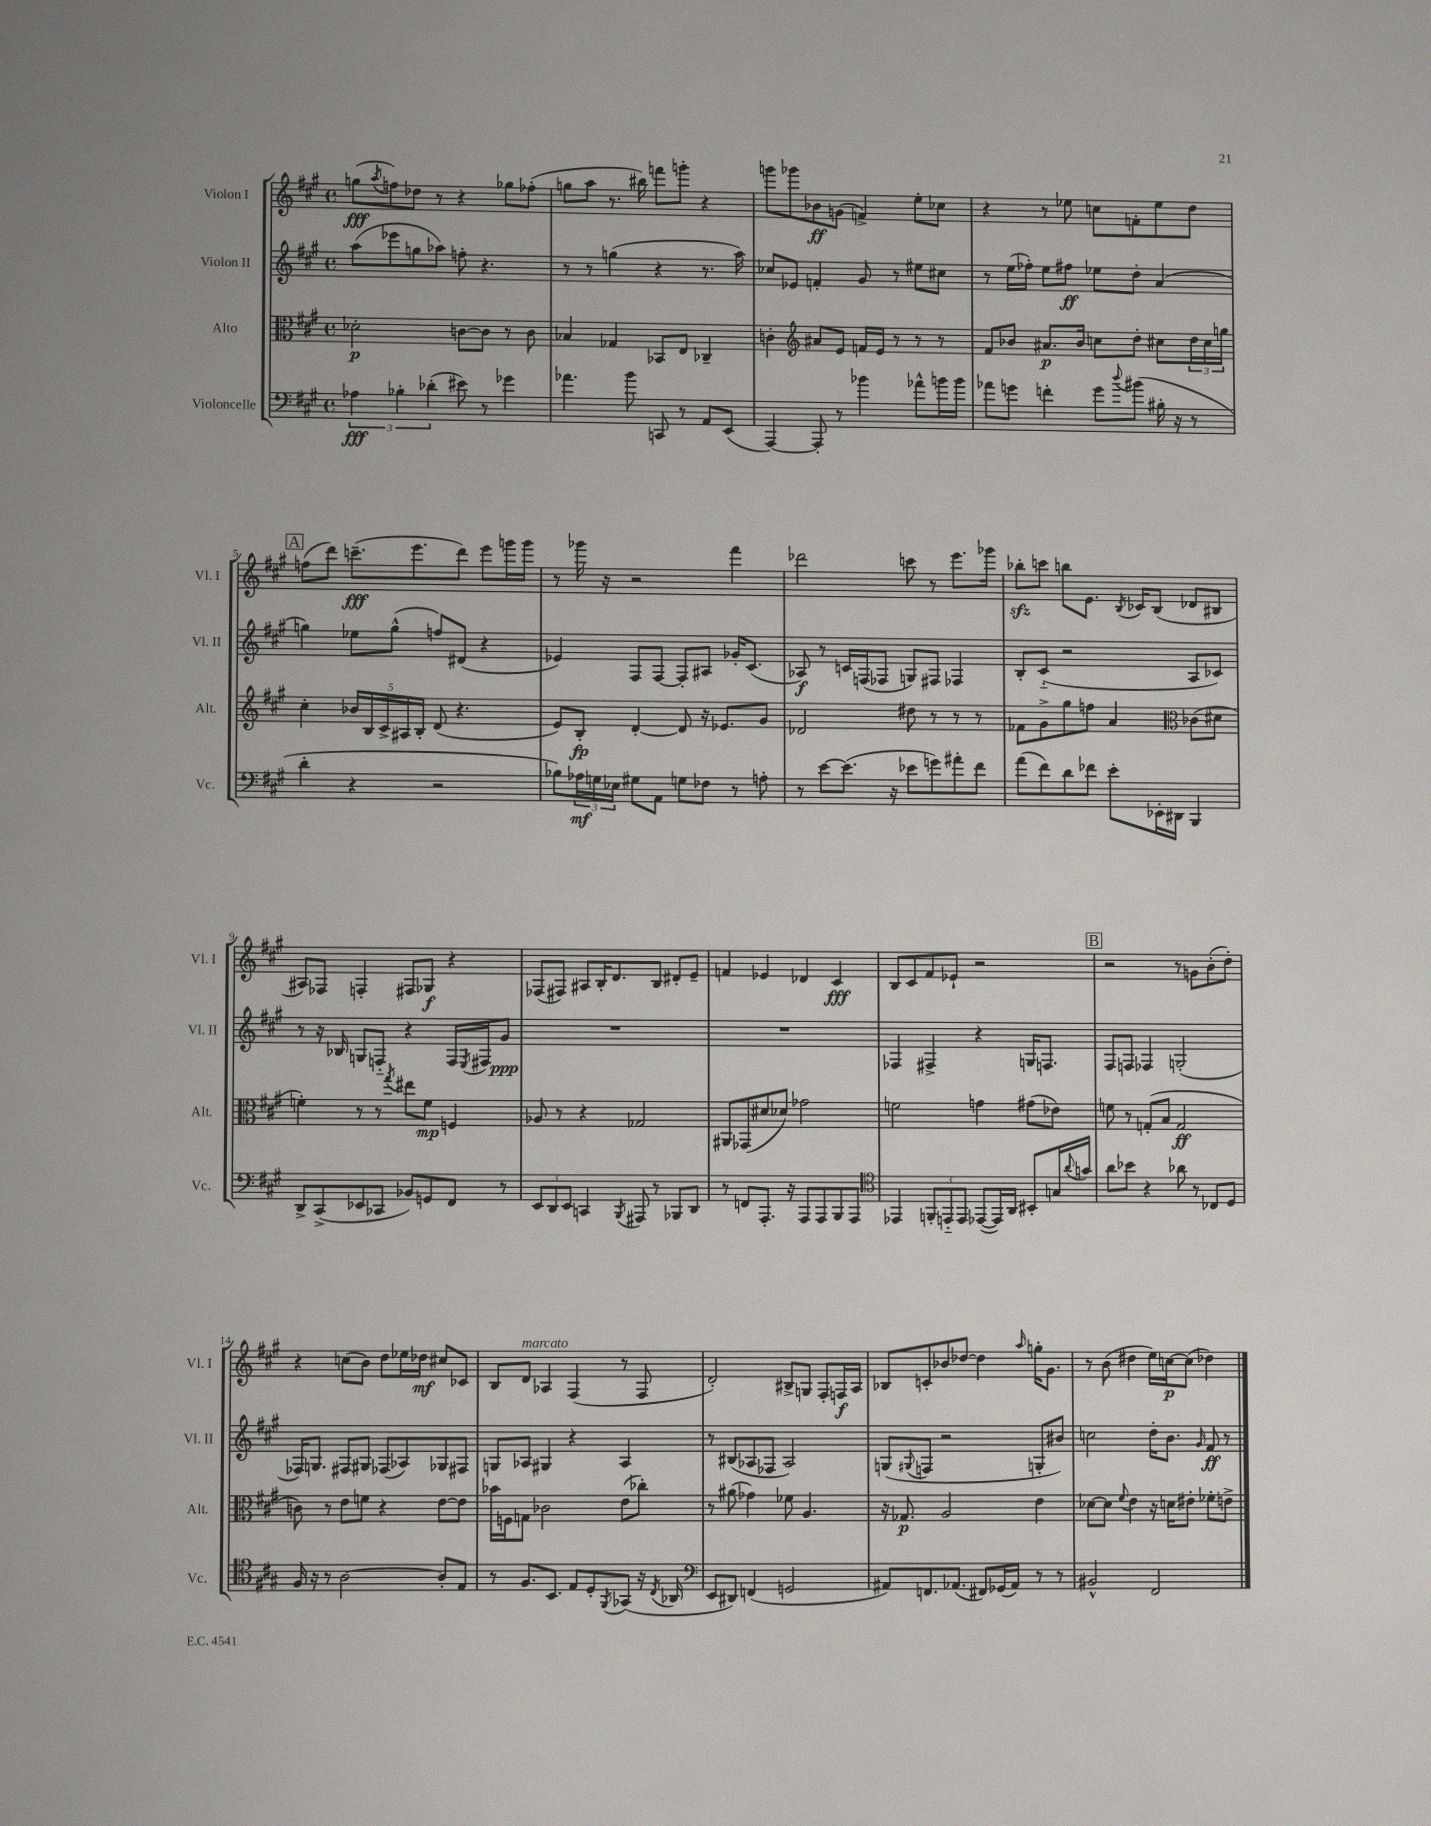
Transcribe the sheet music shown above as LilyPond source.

<<
\new StaffGroup <<
\new Staff = "s0" \with { instrumentName = "Violon I" shortInstrumentName = "Vl. I" } {
    \clef treble \key a \major \defaultTimeSignature \time 4/4
    g''8\fff( \acciaccatura { a''8 } f''8) des''8 r8 r4 ges''8 fes''8-.( |
    g''8 a''8 r8. bis''16) f'''8 g'''8-. r4 |
    g'''8 ges'''8 bes'8\ff g'8( f'4->) e''8-. ces''8 |
    r4 r8 ees''8 c''8 f'8-. ees''8 d''8 |
    \mark \markup { \box "A" } f''8( d'''8) c'''8.--\fff( e'''8. d'''8) e'''8 g'''16 g'''16 |
    r8 ges'''16 r16 r2 fis'''4 |
    des'''2 c'''8 r8 e'''8. ges'''16 |
    bes''8-.\sfz c'''8 b''8 e'8. \acciaccatura { b8 } ces'16 b8( des'8 bis8 |
    ais8) fes8 f4-. fis8 ges8\f r4 |
    fes8( fis8) ais8 b16-. d'8. b8 dis'8-. e'8-- |
    f'4 ees'4 des'4 cis'4\fff |
    b8 cis'8 fis'8 ees'8-! r2 |
    \mark \markup { \box "B" } r2 r8 g'8 b'8-.( d''8-.) |
    r4 c''8( b'8) d''8 ees''16 des''16\mf cis''8 ces'8 |
    b8 d'8^\markup { \italic "marcato" } aes4 fis4( r8 fis8 |
    d'2-.) bis8-> g8 fis8-. f16\f a16 |
    bes8 c'8-. bes'8 des''8~ des''4 \grace { a''16 } g''16-. gis'8. |
    r8 b'8( dis''4 e''16) c''16~\p c''8( des''4) \bar "|." |
}
\new Staff = "s1" \with { instrumentName = "Violon II" shortInstrumentName = "Vl. II" } {
    \clef treble \key a \major \defaultTimeSignature \time 4/4
    a''8( ees'''8 g''8 aes''8) f''8-. r4. |
    r8 r8 g''4( r4 r8. a''16) |
    ces''8 ees'8 f'4-. gis'8 r8 eis''8 cis''8 |
    r8 e''16( fes''16-.) e''8 fis''8\ff ees''8 d''8-. a'4( |
    \mark \markup { \box "A" } g''4) ees''8 g''8-^( f''8) dis'8( r4 |
    ees'4) fis8 fis8~ fis8-. ais8 ges'16-. cis'8.( |
    aes8\f) r8 c'16 f16( fes8 g8) fis8 fes4 |
    b8-. cis'8-_( r2 a8 ces'8) |
    r8 r16 bes16 g8 f8-_ r4 f16 \acciaccatura { e8 } fis16 gis'8\ppp |
    R1 |
    R1 |
    fes4 fis4-> r4 g16 f8. |
    \mark \markup { \box "B" } fis8 f8 fes4 g2-.( |
    fes16) g8. fis8 gis8 fes8( aes8) ges8 fis8 |
    g8 aes8 gis4 r4 aes4 |
    r8 bis8( aes8 fes8 aes2) |
    g8( \appoggiatura { gis8 } f8 r2 g8-. bis'8) |
    c''2 d''16-. b'8. \grace { gis'16 } fis'8\ff r8 \bar "|." |
}
\new Staff = "s2" \with { instrumentName = "Alto" shortInstrumentName = "Alt." } {
    \clef alto \key a \major \defaultTimeSignature \time 4/4
    des'2-.\p c'8~ c'8 r8 c'8 |
    bes4 ges4 bes,8 e8 ces4-- |
    c'4-. \clef treble ais'8 e'8 f'16 e'16 r8 r8 r8 |
    fis'8 bes'8 ais'8.\p bes'16 c''8 d''8-. cis''8 \tuplet 3/2 { d''16 cis''16 g''16 } |
    \mark \markup { \box "A" } cis''4-. \tuplet 5/4 { bes'16 b16 cis'16-> ais16 b16-. } d'8( r4. |
    e'8) b8-.\fp d'4~-. d'8 r16 ees'8. gis'8 |
    des'2 dis''8 r8 r8 r8 |
    fes'8 gis'8-> gis''8 f''8 a'4 \clef alto ces'8( dis'8 |
    f'4-.) r8 r8 \acciaccatura { gis''8 } eis''8 f'8\mp f4 |
    aes8 r8 r4 ges2 |
    ais,8 ges,8( dis'8 des'8) ges'2 |
    f'2 g'4 gis'8( ees'8) |
    \mark \markup { \box "B" } f'8 r8 g8-.( b8 g2\ff |
    c'8) r8 e'8 f'8 r4 e'8~ e'8 |
    bes'16 f16 g8 ces'2 e'8( ces''8-.) |
    r8 ais'8( ges'4) fes'8 a4. |
    r16 ges8.\p a2 e'4 |
    des'8~ des'8 \appoggiatura { fis'8 } e'4 r16 d'16 eis'8-. fes'8-. e'8-> \bar "|." |
}
\new Staff = "s3" \with { instrumentName = "Violoncelle" shortInstrumentName = "Vc." } {
    \clef bass \key a \major \defaultTimeSignature \time 4/4
    \tuplet 3/2 { aes4\fff bes4-. des'4-.( } eis'8) r8 ges'4 |
    aes'4. b'8 c,8 r8 a,8 e,8( |
    a,,4~) a,,8-. r8 bes'4 aes'8-^ b'16 b'16 |
    aes'8 g'8 f'4-. g'8 \appoggiatura { d''8 } bis'8( bis16-. r16 r8 |
    \mark \markup { \box "A" } d'4-. r4 r2 |
    bes8) \tuplet 3/2 { aes16\mf g16 ees16 } gis8 a,8 g8 fes8 r8 a8-. |
    r8 e'8~ e'8.( r16 ees'8 g'8) ais'8-. fis'8 |
    a'8( fis'8) d'8 fes'8 e'8-. ees,16-. dis,16 b,,4 |
    d,8-> cis,8->( ees,8 ces,8 bes,8) g,8 fis,8 r8 |
    \tuplet 3/2 { e,8 d,8 e,8 } c,4 \acciaccatura { b,,8 } ais,,8 r8 bes,,8 d,8 |
    r8 f,8 a,,8.-. r16 a,,8 a,,8 b,,8 a,,8 |
    \clef tenor ees,4 \tuplet 3/2 { f,8-. e,8-_ e,8 } ees,8~( ees,16) a,16 bis,8-. g16 \appoggiatura { a'8 } g'16 |
    \mark \markup { \box "B" } a'8 bes'8 r4 aes'8 r8 ces8 d8 |
    fis16 r16 r8 a2~ a8-. e8 |
    r8 fis8. b,8. e8 d8-. \acciaccatura { fis,8 } ges,8( r16 \acciaccatura { cis8 } aes,16 |
    \clef bass e,8 dis,8) f,4( g,2 |
    ais,8) f,8. aes,8.( fis,8) ges,16( aes,16) r8 r8 |
    bis,2-^ fis,2 \bar "|." |
}
>>
>>
